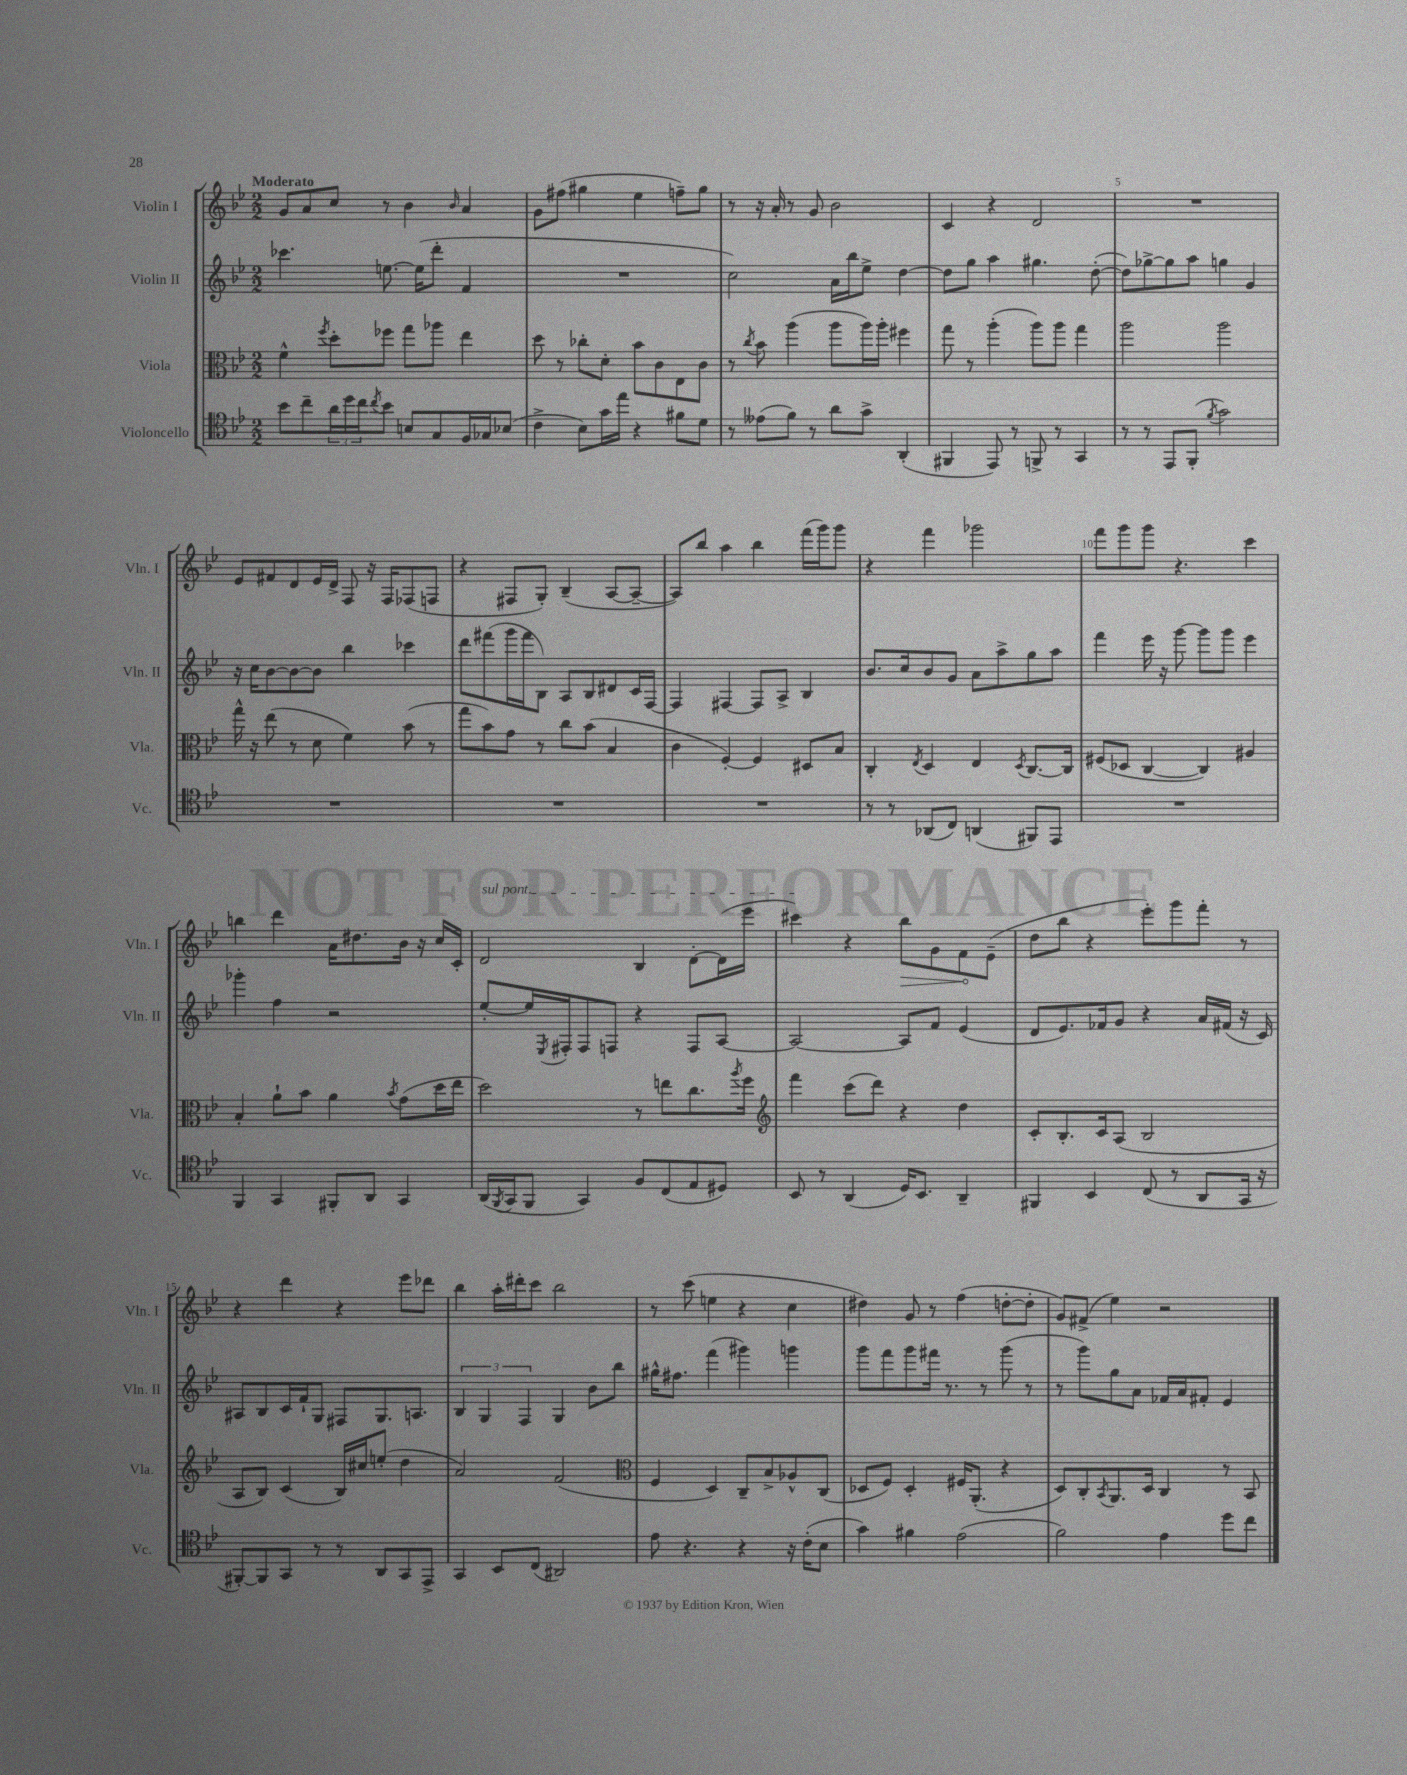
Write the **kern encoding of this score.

**kern	**kern	**kern	**kern
*staff4	*staff3	*staff2	*staff1
*clefC4	*clefC3	*clefG2	*clefG2
*k[b-e-]	*k[b-e-]	*k[b-e-]	*k[b-e-]
*M2/2	*M2/2	*M2/2	*M2/2
8b-\L	4f^^\	4.ccc-\	8g/L
8cc~\	.	.	8a/
.	8qff/	.	.
24a\L	8dd'\L	.	8cc/J
24dd\	.	.	.
24cc\J	.	.	.
8qcc/	.	.	.
8b-\J	8ff-\J	[8.ee\	8r
8B/L	8gg\L	.	4b-\
.	.	(16ee\]LK	.
8G/	8aa-\J	8ddd'\J	.
.	.	.	16qqb-/
16F/L	4ee-\	4f/	4a/
16G-/J	.	.	.
(8B-/J	.	.	.
=	=	=	=
4c^\	8dd\	1r	8g\L
.	8r	.	(8ff#\J
8B-\L)	8cc-'\L	.	4gg#\
16g\L	8d'\J	.	.
16ee-\JJ	.	.	.
4r	8b-\L	.	4ee-\
.	8c\	.	.
8f#\L	8E-\	.	8ff~\L)
8d\J	8c\J	.	8gg#\J
=	=	=	=
8r	8r	2cc\)	8r
.	8qcc/	.	.
(8e--\L	8b-\	.	16r
.	.	.	16a'/
8f\J)	(4aa\	.	8r
8r	.	.	8g/
8a\L	8aa\L	16a\LL	2b-\
.	.	16bb-\J	.
8g^\J	16aa\L)	8ee-^\J	.
.	16aa'\JJ	.	.
(4AA'/	4ff#\	[4dd\	.
=	=	=	=
4FF#/	8gg\	8dd\]L	4c/
.	8r	8gg\J	.
8EE-/)	(4aa'\	4aa\	4r
8r	.	.	.
8FF^/	8aa\L)	4.gg#\	2d/
8r	8aa\J	.	.
4GG/	4gg\	.	.
.	.	([8dd'\	.
=	=	=	=
8r	2aa\	8dd\]L)	1r
8r	.	[8gg-^\	.
8EE-/L	.	8gg-\]	.
(8FF'/J	.	8aa\J	.
8qf/	.	.	.
2g\)	2aa\	4gg\	.
.	.	4g/	.
=	=	=	=
1r	16gg^^\	16r	8e-/L
.	16r	16cc\LK	.
.	(8ee-\	[8b-\	8f#/
.	8r	8b-\_	8d/
.	8d\	8b-\]J	16e-/L
.	.	.	16d^/JJ
.	4f\)	4bb-\	8F/
.	.	.	16r
.	.	.	16F/LK
.	(8b-\	4ccc-\	(8F-/
.	8r	.	8F/J
=	=	=	=
1r	8gg\L	8ddd\L	4r
.	8b-\)	(8fff#\	.
.	8g\J	16ggg\L	8F#/L
.	.	16fff#\J	.
.	8r	8B-\J)	8G'/J)
.	8cc\L	8A/L	(4B-~/
.	(8b-\J	8B-/	.
.	4B-/	8d#/	[8A/L
.	.	16c/L	8A~/_J
.	.	[16F/JJ	.
=	=	=	=
1r	4c\	4F/]	8A/]L)
.	.	.	8bb-/J
.	[4F'/)	[4F#/	4aa\
.	4F/]	8F#/]L	4bb-\
.	.	8A^/J	.
.	8D#/L	4B-/	(16fff\LL
.	.	.	16ggg\J)
.	8B-/J	.	8ggg\J
=	=	=	=
8r	4C'/	8.b-/L	4r
8r	.	.	.
.	.	16cc/k	.
.	8qE-/	.	.
(8AA-/L	4D/	8b-/	4fff\
8C/J)	.	8g/J	.
(4AA/	4E-/	8a\L	2ggg-\
.	.	8aa^\	.
.	8qD/	.	.
8FF#/L)	[8.C/L	8gg\	.
8EE-/J	.	8aa\J	.
.	16C/]Jk	.	.
=	=	=	=
1r	(8F#/L	4fff\	8fff\L
.	8D-/J	.	8ggg\
.	[4C/	16eee-\	8ggg\J
.	.	16r	.
.	.	[8ggg\	4.r
.	4C/])	8ggg\]L	.
.	.	8ggg\J	.
.	4A#/	4eee-\	4ccc\
=	=	=	=
4FF/	4B-'/	4ggg-'\	4bb\
4GG/	8a`\L	4ff\	4ddd\
.	8b-\J	.	.
8FF#'/L	4a\	2r	16a\LK
.	.	.	8.dd#\
8AA/J	.	.	.
.	8qb-/	.	.
4GG/	(8g\L	.	16b-\Jk
.	.	.	16r
.	16dd\L	.	16cc/LL
.	16ee-\JJ	.	16c'/JJ
=	=	=	=
(16AA/LL	2dd\)	[8ee-'/L	2d/
8qFF/	.	.	.
16GG/J	.	.	.
8FF/J	.	16ee-/]L	.
.	.	8qE-/	.
.	.	16F#'/J	.
4GG/)	.	8F#/	.
.	.	8F/J	.
8F/L	8r	4r	4B-/
(8C/	8ee\L	.	.
8E-/	8.cc\	8F/L	[8d'\L
8D#/J)	.	[8A/J	(16d\]L
.	8qaa/	.	.
.	16ff\Jk	.	16eee-\JJ
=	=	=	=
*	*clefG2	*	*
8BB-/	4fff\	2A/_	4ccc#\)
8r	.	.	.
(4AA/	(8ccc\L	.	4r
.	8ddd\J)	.	.
16D/LK)	4r	8A/]L	8bb-\L
8.BB-/J	.	.	.
.	.	8f/J	8g\
4AA~/	4dd\	(4e-/	8f\
.	.	.	(8e-~\J
=	=	=	=
4FF#/	8c'/L	8d/L	8dd\L
.	8.B-'/	8.e-/)	8bb-\J
4BB-/	.	.	4r
.	16c/k	16f-/k	.
.	(8A/J	8g/J	.
(8C/	2B-/	4r	8eee-'\L)
8r	.	.	8ggg\
8AA/L	.	16a/LL	8fff'\J
.	.	(16f#/JJ	.
16GG/Jk	.	16r	8r
16r	.	16c/)	.
=	=	=	=
[8FF#'/L)	8A/L	8A#/L	4r
8FF#/]	8B-/J)	8B-/	.
8GG/J	(4c/	16c/L	4ddd\
.	.	16f`/J	.
8r	.	8G/J	.
8r	16B-/LL)	8F#/L	4r
.	16cc#/J	.	.
8AA/L	(8ee'/J	8.G/	.
8GG/	4dd\	.	8eee-\L
.	.	8.A/J	.
8EE-^/J	.	.	8ddd-\J
=	=	=	=
4GG/	2a/)	6B-/	4bb-\
.	.	6G/	.
8BB-/L	.	.	16aa'\LL
.	.	.	16ddd#'\J
.	.	6F/	.
(8C/J	.	.	8ccc\J
2AA#/)	(2f/	4G/	2bb-\
.	.	8b-\L	.
.	.	8bb-\J	.
=	=	=	=
*	*clefC3	*	*
8e-\	4F/	16gg#^^\LK	8r
.	.	8.ff#\J	.
4.r	.	.	(8ccc\
.	4D/)	(4fff\	4ee\
4r	8C~/L	4ggg#\)	4r
.	8B-^/	.	.
16r	8A-^^/	4ggg\	4cc\
(16c'\LK	.	.	.
8B-\J	(8C/J	.	.
=	=	=	=
4g\)	8D-/L	8ggg\L	4dd#\)
.	8F/J)	8fff\	.
4f#\	4D-'/	8ggg\	8g/
.	.	16fff#\Jk	8r
.	.	8.r	.
(2e-\	16F#/LK	.	(4ff\
.	(8.AA'/J	.	.
.	.	8r	.
.	4r	(8ggg\	[8dd'\L
.	.	8r	8dd'\]J
=	=	=	=
2f\)	8D/L)	8r	8g/L)
.	8C'/	8ggg\L)	(8f#^/J
.	8qBB-/	.	.
.	8.AA/	8gg\	4ee-\)
.	.	8a\J	.
.	16D/Jk	.	.
4e-\	4C/	16f-/LL	2r
.	.	16a/J	.
.	.	8f#'/J	.
8dd\L	8r	4e-/	.
8cc\J	8BB-/	.	.
==	==	==	==
*-	*-	*-	*-
